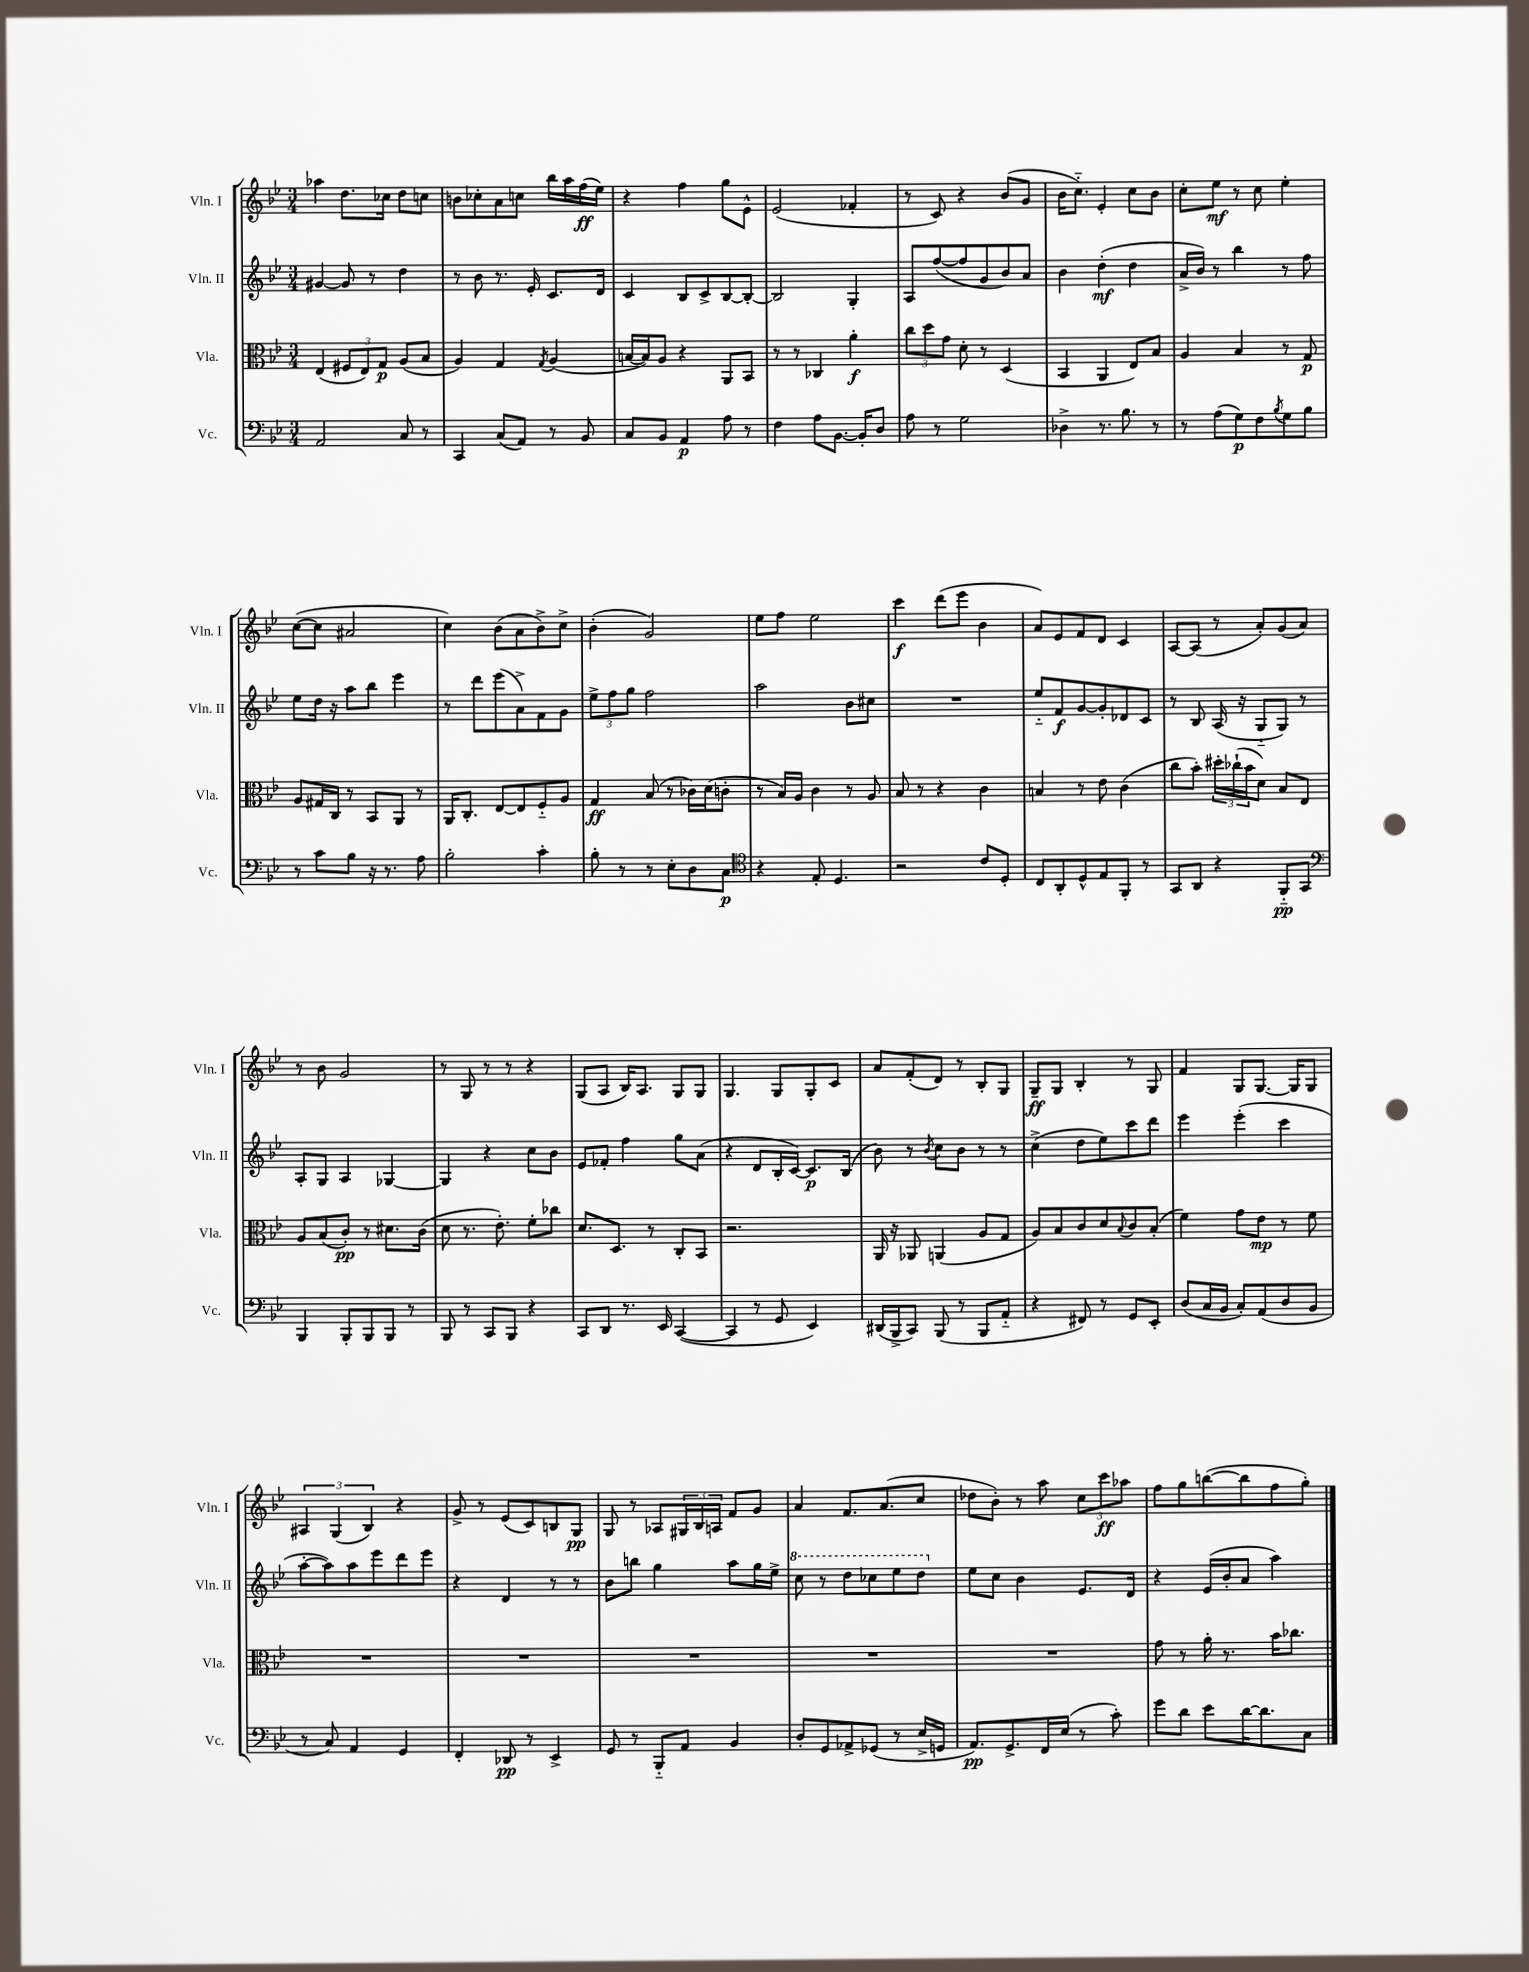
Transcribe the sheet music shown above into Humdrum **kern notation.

**kern	**kern	**kern	**kern
*staff4	*staff3	*staff2	*staff1
*clefF4	*clefC3	*clefG2	*clefG2
*k[b-e-]	*k[b-e-]	*k[b-e-]	*k[b-e-]
*M3/4	*M3/4	*M3/4	*M3/4
2AA/	(4E-/	[4g#/	4aa-\
.	12F#/L	8g#/]	8.dd\L
.	12E-/)	.	.
.	.	8r	.
.	12G/J	.	.
.	.	.	16cc-\Jk
8C/	(8A/L	4dd\	8dd\L
8r	8B-/J	.	8cc\J
=	=	=	=
4CC/	4A/)	8r	8b\L
.	.	8b-\	8cc-'\
(8C/L	4G/	8.r	8a\
8AA/J)	.	.	8cc\J
.	.	16e-'/	.
.	8qG/	.	.
8r	(4A/	8.c/L	16bb-\LL
.	.	.	16aa\
8BB-/	.	.	(16ff\
.	.	16d/Jk	16ee-\JJ)
=	=	=	=
8C/L	[16B/LL	4c/	4r
.	16B/]J)	.	.
8BB-/J	8A/J	.	.
4AA/	4r	8B-/L	4ff\
.	.	8c^/	.
8A\	8AA/L	[8B-/	8gg\L
8r	8BB-/J	8B-'/_J	8e-^^\J
=	=	=	=
4F\	8r	2B-/]	(2e-/
.	8r	.	.
8A\L	4C-/	.	.
[8.BB-\J	.	.	.
.	4a'\	4G'/	4f-'/
16BB-'/]LK	.	.	.
8D/J	.	.	.
=	=	=	=
8A\	12cc\L	8A/L	8r
.	12dd\	.	.
8r	.	([8ff/	8c/)
.	12g\J	.	.
2G\	8d'\	8ff/]	4r
.	8r	8g/	.
.	(4D/	8b-/)	(8b-/L
.	.	8a/J	8g/J
=	=	=	=
4D-^\	4BB-/	4b-\	16b-\LK
.	.	.	8.cc'~\J)
8.r	4AA/	(4dd'\	4e-'/
8.B-\	.	.	.
.	8E-/L)	4dd\	8cc\L
8r	8B-/J	.	8b-\J
=	=	=	=
8r	4A/	16a^/LL	8cc'\L
.	.	16b-/JJ)	.
(8A\L	.	8r	8ee-\J
8G\)	4B-/	4bb-\	8r
8F\	.	.	8cc\
8qB-/	.	.	.
8G\	8r	8r	4ee-'\
8B-\J	8G/	8ff\	.
=	=	=	=
8r	8A/L	8ee-\L	([8cc\L
8c\L	16G#/L	16dd\Jk	8cc\]J
.	16C/JJ	16r	.
8B-\J	8r	8aa\L	2a#/
16r	8BB-/L	8bb-\J	.
8.r	.	.	.
.	8AA/J	4eee-\	.
8A\	8r	.	.
=	=	=	=
2B-'\	16AA/LK	8r	4cc\)
.	8.C'/J	.	.
.	.	8ddd\L	.
.	[8E-/L	(8eee-\	(8b-\L
.	8E-/]	8a^\)	8a\
4c'\	8F'~/	8f\	8b-^\)
.	8A/J	8g\J	8cc^\J
=	=	=	=
8B-'\	4G/	12ee-^\L	(4b-'\
.	.	12ff\	.
8r	.	.	.
.	.	12gg\J	.
8r	(8B-/	2ff\	2g/)
8E-'\L	8r	.	.
8D\	16c-\LL)	.	.
.	(16d\J	.	.
8C\J	8c'\J	.	.
=	=	=	=
*clefC4	*	*	*
4r	8r	2aa\	8ee-\L
.	16B-/LL)	.	8ff\J
.	16A/JJ	.	.
8E-'/	4c\	.	2ee-\
4.D/	.	.	.
.	8r	8b-\L	.
.	8A/	8cc#\J	.
=	=	=	=
2r	8B-/	2.r	4ccc\
.	8r	.	.
.	4r	.	(8ddd\L
.	.	.	8eee-\J
8c/L	4c\	.	4b-\
8D'/J	.	.	.
=	=	=	=
8C/L	4B/	8ee-'~/L	8a/L)
8AA'/	.	8f/	8e-/
8D^^/	8r	[8g/	8f/
8E-/	8e-\	8g'/]	8d/J
8FF'/J	(4c\	8d-/	4c/
8r	.	8c/J	.
=	=	=	=
8GG/L	8cc\L	8r	[8A/L
8AA/J	8b-'\J)	8B-/	(8A/]J
4r	24dd#'\LL	(16A/	8r
.	(24cc-`\	.	.
.	.	16r	.
.	24b-\J	.	.
.	8d\J)	8G'~/L	8a'/L)
8FF'~/L	8B-/L	8G/J)	(8g/
8GG/J	8E-/J	8r	8a/J)
=	=	=	=
*clefF4	*	*	*
4BBB-/	8A/L	8A'/L	8r
.	(8B-/	8G/J	8b-\
8BBB-'/L	8c'/J)	4A/	2g/
8BBB-/	8r	.	.
8BBB-/J	8.d#\L	[4G-/	.
8r	.	.	.
.	(16c\Jk	.	.
=	=	=	=
8BBB-/	8d\	4G-/]	8r
8r	8.r	.	8G/
8CC/L	.	4r	8r
.	8.e-'\)	.	.
8BBB-/J	.	.	8r
4r	8f'\L	8cc\L	4r
.	8cc-\J	8b-\J	.
=	=	=	=
8CC/L	8.d/L	8e-/L	(8G/L
8DD/J	.	8f-'/J	8A/J
.	8.D/J	.	.
8.r	.	4ff\	16B-/LK)
.	.	.	8.A/J
.	8r	.	.
16EE-/	.	.	.
([4CC/	8C'/L	8gg\L	8G/L
.	8BB-/J	(8a\J	8G/J
=	=	=	=
4CC/]	2.r	4r	4.G/
8r	.	8d/L	.
8GG/	.	16B-'/L	8G/L
.	.	[16c/JJ)	.
4EE-/)	.	8.c/]L	8G'/
.	.	.	8c/J
.	.	(16B-/Jk	.
=	=	=	=
(16DD#/LL	16AA/	8b-\)	8a/L
16BBB-^/J	16r	.	.
8CC/J)	8AA-/	8r	(8f'/
.	.	8qb-/	.
(8BBB-/	(4AA/	8cc\L	8d/J)
8r	.	8b-\J	8r
8BBB-/L	8A/L	8r	8B-'/L
8AA'~/J	8G/J	8r	8G/J
=	=	=	=
4r	8A/L)	(4cc^\	8G~/L
.	8B-/	.	8G/J
8FF#/)	8c/	8dd\L	4B-'/
8r	8d/	8ee-\)	.
.	8qqB-/	.	.
8GG/L	8c/	8ccc\	8r
8EE-'/J	(8B-'/J	8ddd\J	8G/
=	=	=	=
(8D/L	4f\)	4eee-\	4f/
16C/L	.	.	.
16BB-/JJ	.	.	.
8C'/L)	8g\L	(4eee-'\	8G/L
(8AA/	8e-\J	.	[8.G/J
8D/	8r	4ccc\	.
.	.	.	16G/]LK
8BB-/J	8f\	.	8G/J
=	=	=	=
8r	2.r	[8aa'\L	6A#/
8C/)	.	8aa\])	.
.	.	.	(6G/
4AA/	.	8aa\	.
.	.	.	6B-/)
.	.	8eee-\	.
4GG/	.	8ddd\	4r
.	.	8eee-\J	.
=	=	=	=
4FF'/	2.r	4r	8g^/
.	.	.	8r
8DD-/	.	4d/	(8e-/L
8r	.	.	8c/)
4EE-^/	.	8r	8B/
.	.	8r	8G/J
=	=	=	=
8GG/	2.r	8b-\L	8G/
8r	.	8bb\J	8r
8BBB-'~/L	.	4gg\	8A-/L
8AA/J	.	.	24G#/L
.	.	.	24B-/
.	.	.	24A/JJ
4BB-/	.	8aa\L	8f/L
.	.	16gg\L	8g/J
.	.	16ee-^\JJ	.
=	=	=	=
8D'/L	2.r	8ccc\	4a/
8GG/	.	8r	.
8AA-^/	.	8ddd\L	8.f/L
(8GG-/J	.	8ccc-\	.
.	.	.	(8.a/
8r	.	8eee-\	.
16E-^/LL	.	8ddd\J	8cc/J
16GG/JJ	.	.	.
=	=	=	=
8.AA/L)	2.r	8ee-\L	8dd-\L
.	.	8cc\J	8b-'\J)
8.GG^/	.	.	.
.	.	4b-\	8r
16FF/L	.	.	8aa\
(16E-/JJ	.	.	.
8r	.	8.e-/L	12cc\L
.	.	.	12ccc\
8c'\)	.	.	.
.	.	.	12aa-\J
.	.	16d/Jk	.
=	=	=	=
8g\L	8g\	4r	8ff\L
8d\J	8r	.	8gg\
8e-\L	16a'\	(16e-/LL	([8bb\
.	8.r	16b-'/J	.
[16d\K	.	8a/J	8bb\]
8.d\]	.	.	.
.	16b-\LK	4aa\)	8ff\
.	8.cc-\J	.	.
8C\J	.	.	8gg'\J)
==	==	==	==
*-	*-	*-	*-
